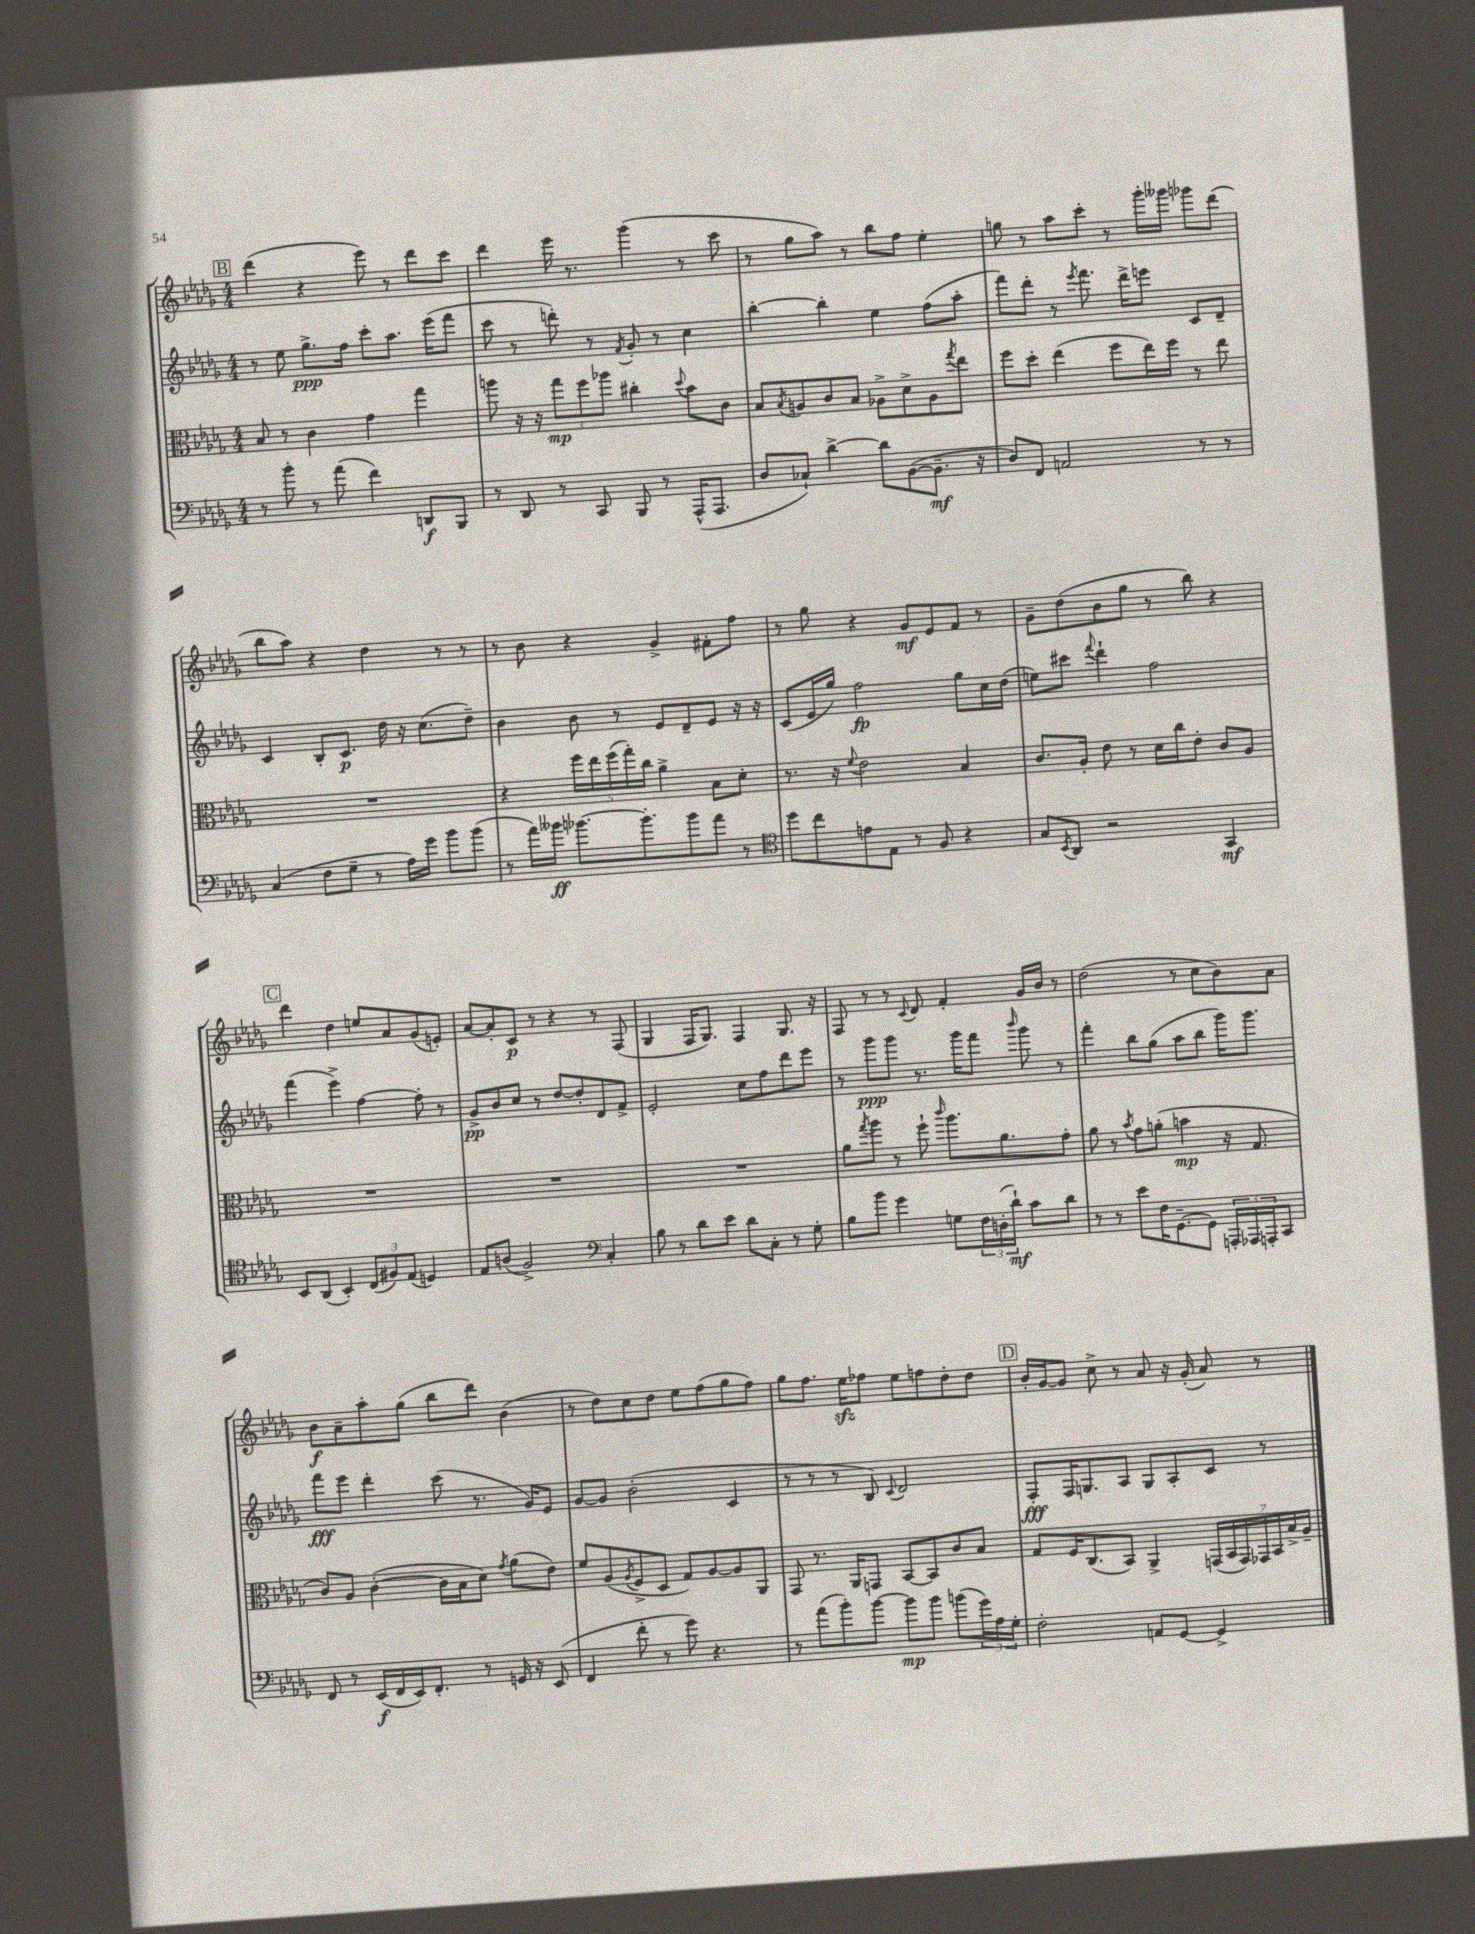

**kern	**kern	**kern	**kern
*staff4	*staff3	*staff2	*staff1
*clefF4	*clefC3	*clefG2	*clefG2
*k[b-e-a-d-g-]	*k[b-e-a-d-g-]	*k[b-e-a-d-g-]	*k[b-e-a-d-g-]
*M4/4	*M4/4	*M4/4	*M4/4
8r	8B-	8r	(4ddd-
8b-'	8r	8ee-	.
8r	4c	8.gg-^	4r
(8a-	.	.	.
.	.	16ff	.
4f)	4g-	8ccc'	8eee-)
.	.	8.aa-	8r
8DD	4gg-	.	8ddd-
.	.	(16eee-	.
8BBB-	.	8fff	8ccc
=	=	=	=
8r	8aa	8ccc	4ddd-
8DD-	16r	8r	.
.	16r	.	.
8r	12gg-	8ddd')	16eee-
.	.	.	8.r
.	12ff	.	.
8CC	.	8r	.
.	12aa-	.	.
.	.	8qf	.
8BBB-	4cc#'	8g-'	(4ggg-
8r	.	8r	.
.	8qqdd-	.	.
(16AAA-^^	8b-	4cc	8r
8.AAA-	.	.	.
.	8c	.	8ccc
=	=	=	=
8D-	8B-	[4bb-'	8r
.	8qB-	.	.
8C-`)	8A	.	8gg-
[4d-^	8c	4bb-']	8aa-)
.	8B-	.	8r
8d-]	8A-^	4ee-	8bb-
([8BB-	8d-^	.	8ff
8.BB-~]	8A-	(8ff	4ee-'
.	8qgg-	.	.
.	8ee-	8aa-'	.
16r	.	.	.
=	=	=	=
8D-)	8ff	8fff)	8gg
8FF	8dd-'	8ddd-'	8r
2AA	(4ee-	8r	8aa-
.	.	8qeee-	.
.	.	8.fff	8ccc'
.	8ff	.	8r
.	.	16ddd-^	.
.	16ee-)	8eee	16ggg-'
.	16ff	.	16ggg--
8r	8r	8c	8ggg-
8r	8ee-	8d-~	(8ddd-
=	=	=	=
(4C	1r	4c	8bb-
.	.	.	8aa-)
8F	.	8B-'	4r
8G-~	.	8.c	.
8r	.	.	4dd-
.	.	16dd-	.
16A-)	.	16r	.
16g-	.	(8.cc	.
8b-	.	.	8r
(8b-	.	8dd-~)	8r
=	=	=	=
8r	4r	4b-	8r
16a-)	.	.	8b-
16b--	.	.	.
[8.b-	20ff	8b-	4r
.	20ee-	.	.
.	(20ff	.	.
.	.	8r	.
.	20gg-')	.	.
8.b-']	.	.	.
.	20cc	.	.
.	4a-^	8e-	4g-^
8b-	.	8d-~	.
8a-	8B-	8e-	8f#'
8r	8d-'	16r	8ff
.	.	16r	.
=	=	=	=
*clefC4	*	*	*
8dd-	8.r	(8c	8r
8cc	.	16e-	8gg-
.	16r	16gg-)	.
.	8qqf	.	.
8e	2e-	2ff	4r
8E-	.	.	.
8r	.	.	8g-
8F	.	.	8e-
4r	4B-	8gg-	8f
.	.	16cc	8r
.	.	(16dd-	.
=	=	=	=
8G-	8.c	8ee)	8g-~
8qBB-	.	.	.
8AA-	.	8ccc#	(8dd-
.	16A-'	.	.
.	.	8qqfff	.
2r	8e-	4ddd-`	8b-
.	8r	.	8gg-
.	16d-	2ff	8r
.	16cc	.	.
.	8e-'	.	8bb-)
4GG-	8c	.	4r
.	8A-	.	.
=	=	=	=
8BB-	1r	(4fff	4ddd-
(8AA-	.	.	.
4BB-')	.	4eee-^)	4dd-
(12C	.	[4ff	8ee
12F#)	.	.	.
.	.	.	8a-
(12E-	.	.	.
4D)	.	8ff']	(8g-
.	.	8r	8e')
=	=	=	=
8E-	1r	8g-^	[8a-
(8A	.	8b-	8a-']
2F^)	.	8cc	8c
.	.	8r	8r
.	.	[8dd-	4r
.	.	8dd-']	.
*clefF4	*	*	*
4C'	.	8d-	8r
.	.	8f^	(8F
=	=	=	=
8B-	1r	2e-'	4G-
8r	.	.	.
8d-	.	.	16F
.	.	.	8.G-)
8e-	.	.	.
8d-	.	8cc	4F
8C'	.	8ff	.
8r	.	8ddd-	8.G-
8G-'	.	8eee-	.
.	.	.	16r
=	=	=	=
8B-	8a-	8r	8F
.	8qgg-	.	.
8b-	8aa-	8ggg-	8r
4g-	8r	8ggg-	8r
.	.	.	8qqc
.	8ff`	8.r	8d-
.	16qqccc	.	.
8G	8.aa-	.	4f'
.	.	16ggg-	.
24F	.	8fff	.
(24D'	.	.	.
.	8.a-	.	.
24d-`)	.	.	.
.	.	16qqbbb-	.
8c	.	8ggg-	16g-
.	.	.	16b-
8d-	8g-'	8r	8r
=	=	=	=
8r	8a-	4fff'	(2dd-
8r	8r	.	.
.	8qb-	.	.
8e-	8g-	8bb-	.
16F	(8a'	(8gg-	.
[8.GG-~	.	.	.
.	4b	8aa-	8r
8GG-]	.	8bb-	8cc
24AAA'	16r	16ggg-)	8b-)
24AAA-	.	.	.
.	8.G-	8.ggg-	.
24AAA'	.	.	.
8CC	.	.	8a-
=	=	=	=
8FF	8c)	8fff	8b-
8r	8A-	8eee-	8a-~
(16EE-	([4c'	4ddd-'	8aa-'
16FF	.	.	.
16EE-)	.	.	(8gg-
8.FF'	.	.	.
.	16c]	(8ccc	8bb-
.	16B-	.	.
8r	8d-)	8.r	8ddd-)
.	8qg-	.	.
16GG	(8a-	.	(4b-
16r	.	16g-)	.
(8EE-	8e-)	8e-	.
=	=	=	=
4FF	8f	[8g-	8r
.	(8A-	8g-]	8dd-)
.	8qA-	.	.
8f'	8F^	(2b-'	8cc
8r	8D-	.	8dd-
8g-)	8G-)	.	8ee-
4.r	[8A-	.	(8ff
.	8A-]	4c	8gg-
.	8AA-	.	8ff)
=	=	=	=
8r	8GG-	8r	8gg-
(8a-	8.r	8r	8.ff
8b-')	.	8r	.
.	16AA-	.	16ee-
[8b-	8GG	8B-)	8ff-
.	.	8qqc	.
8b-]	[8BB-	2d-	8ee-
8b-	8BB-]	.	8ff
(8b	8c	.	8dd-'
24g-)	8B-	.	8dd-
24A-	.	.	.
24G-'	.	.	.
=	=	=	=
2F'	8G-	8F'	16b-'
.	.	.	[16g-
.	16F	16F	8g-]
.	(8.C	8.G	.
.	.	.	8cc^
.	8BB-)	8A-	8r
8AA	4AA-^	8G	8a-
[8GG-	.	8A-'	16r
.	.	.	(16g-'
4GG-^]	(28GG	8c	8a-)
.	28BB-	.	.
.	28GG)	.	.
.	28GG-	.	.
.	.	8r	8r
.	28BB-	.	.
.	28B-^	.	.
.	28A-~	.	.
==	==	==	==
*-	*-	*-	*-
